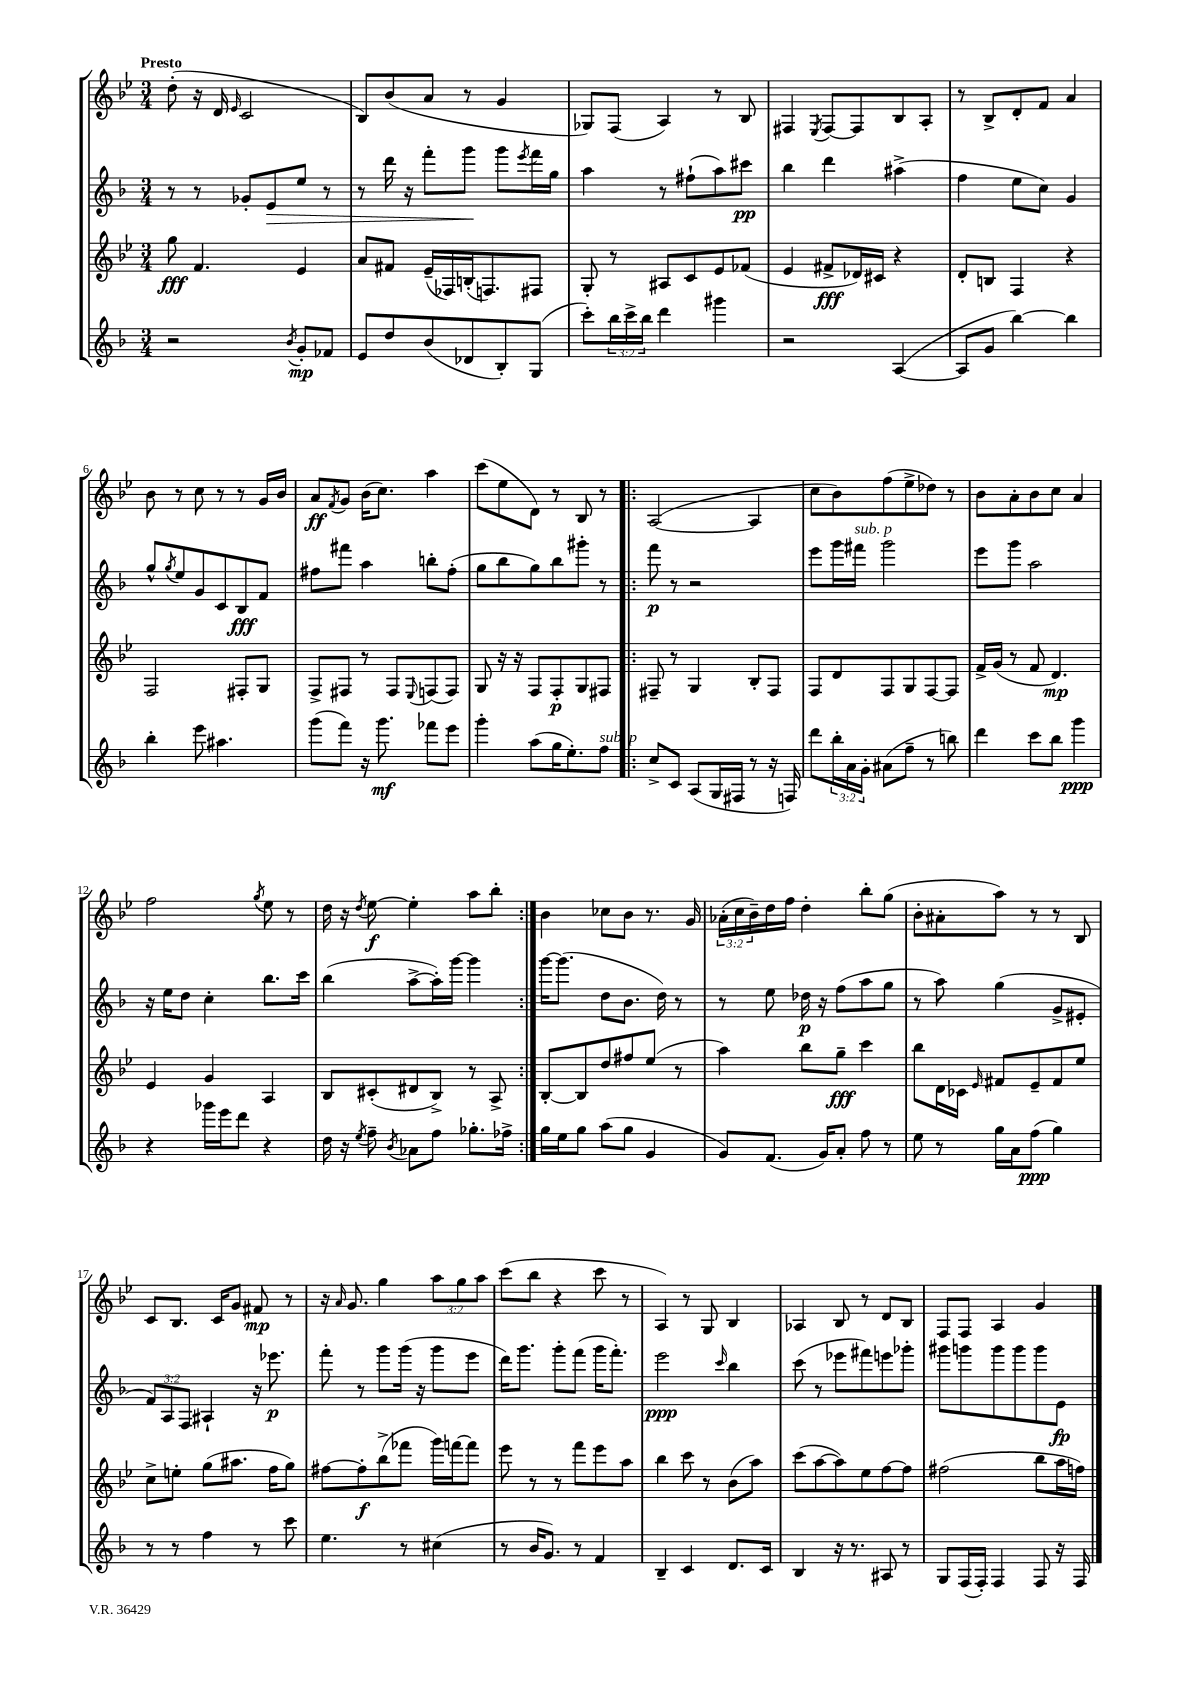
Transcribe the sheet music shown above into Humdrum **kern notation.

**kern	**kern	**kern	**kern
*staff4	*staff3	*staff2	*staff1
*clefG2	*clefG2	*clefG2	*clefG2
*k[b-]	*k[b-e-]	*k[b-]	*k[b-e-]
*M3/4	*M3/4	*M3/4	*M3/4
2r	8gg	8r	(8dd'
.	4.f	8r	16r
.	.	.	16d
.	.	.	16qqe-
.	.	8g-'	2c
.	.	8e	.
8qb-	.	.	.
8g'	4e-	8ee	.
8f-	.	8r	.
=	=	=	=
8e	8a	8r	8B-)
8dd	8f#	16ddd	(8b-
.	.	16r	.
(8b-	(16e-~	8fff'	8a
.	16F-)	.	.
8d-	(16B'	8ggg	8r
.	8.F)	.	.
8B-')	.	8ggg	4g
.	.	8qeee	.
(8G	8F#	16fff	.
.	.	16gg	.
=	=	=	=
8ccc')	8G'	4aa	8G-)
24bb-	8r	.	(8F
24ccc^	.	.	.
24bb-	.	.	.
4ddd	8A#	8r	4A)
.	8c	(8ff#`	.
4ggg#	8e-	8aa)	8r
.	(8f-	8ccc#	8B-
=	=	=	=
2r	4e-	4bb-	4F#
.	.	.	8qE-
.	8f#^	4ddd	[8F#
.	16d-)	.	8F#]
.	16c#	.	.
([4A	4r	(4aa#^	8B-
.	.	.	8A'
=	=	=	=
8A]	8d'	4ff	8r
8g	8B	.	8B-^
[4bb-)	4F	8ee	8d'
.	.	8cc)	8f
4bb-]	4r	4g	4a
=	=	=	=
4bb-'	2F	8gg^^	8b-
.	.	8qgg	.
.	.	8ee	8r
8eee	.	8g	8cc
4.aa#	.	8c	8r
.	8F#'	8B-	8r
.	8G	8f	16g
.	.	.	16b-
=	=	=	=
(8ggg	8F^	8ff#	8a
.	.	.	8qf
8fff)	8F#	8fff#	8g
16r	8r	4aa	(16b-
8.ggg	.	.	8.cc)
.	8F#	.	.
.	8qqE-	.	.
8fff-	(8F	8bb'	4aa
8eee	8F)	(8ff#'	.
=	=	=	=
4ggg'	8G	8gg	(8ccc
.	16r	8bb-	8ee-
.	16r	.	.
(8aa	8F	8gg)	8d)
16gg	8F'	8bb-	8r
8.ee')	.	.	.
.	8G	8ggg#'	8B-
8ff	8F#	8r	8r
=!|:	=!|:	=!|:	=!|:
8cc^	8F#~	8fff	([2A
8c	8r	8r	.
(8A	4G	2r	.
16G	.	.	.
16F#	.	.	.
8r	8B-'	.	4A]
16r	8F#	.	.
16F)	.	.	.
=	=	=	=
8ddd	8F	8eee	8cc
24bb-'	8d	16ggg	8b-)
24a	.	.	.
.	.	16fff#	.
24g'	.	.	.
(8a#	8F	2ggg	(8ff
8ff~	8G	.	8ee-^
8r	[8F	.	8dd-)
8bb)	8F]	.	8r
=	=	=	=
4ddd	16f^	8eee	8b-
.	(16g	.	.
.	8r	8ggg	8a'
8ccc	8f	2aa	8b-
8bb-	4.d)	.	8cc
4ggg	.	.	4a
=	=	=	=
4r	4e-	16r	2ff
.	.	16ee	.
.	.	8dd	.
16ggg-	4g	4cc'	.
16eee	.	.	.
8ddd	.	.	.
.	.	.	8qgg
4r	4A	8.bb-	8ee-
.	.	.	8r
.	.	16ccc	.
=	=	=	=
16dd	8B-	(4bb-	16dd
16r	.	.	16r
8qee	.	.	8qdd
8ff~	(8c#'	.	[8ee-
8qb-	.	.	.
8a-	8d#	[8aa^	4ee-']
8ff	8B-^)	16aa'])	.
.	.	[16ggg	.
8.gg-'	8r	4ggg]	8aa
.	8A^	.	8bb-'
16ff-^	.	.	.
=:|!	=:|!	=:|!	=:|!
16gg	[8B-'	[16ggg	4b-
16ee	.	(8.ggg]	.
8gg	8B-]	.	.
(8aa	8dd	8dd	8cc-
8gg	8ff#	8.b-	8b-
4g	(8ee-	.	8.r
.	.	16dd)	.
.	8r	8r	.
.	.	.	16g
=	=	=	=
8g)	4aa)	8r	(24a-'
.	.	.	24cc
.	.	.	24b-~)
(8.f	.	8ee	16dd
.	.	.	16ff
.	8bb-	16dd-	4dd'
16g)	.	16r	.
8a'	8gg~	(8ff	.
8ff	4ccc	8aa	8bb-'
8r	.	8gg	(8gg
=	=	=	=
8ee	8bb-	8r	8b-'
8r	16d	8aa)	8a#'
.	16c-	.	.
.	16qqe-	.	.
16gg	8f#	(4gg	8aa)
16a	.	.	.
(8ff	8e-~	.	8r
4gg)	8f#	8g^	8r
.	8ee-	8e#'	8B-
=	=	=	=
8r	8cc^	12f)	8c
.	.	12A	.
8r	8ee'	.	8.B-
.	.	12F	.
4ff	(8gg	4A#`	.
.	.	.	16c
.	8.aa#	.	8g
8r	.	16r	8f#
.	16ff	8.eee-	.
8ccc	8gg)	.	8r
=	=	=	=
4.ee	[8ff#	8fff'	16r
.	.	.	16qqa
.	.	.	8.g
.	8ff#']	8r	.
.	(8bb-^	8ggg	4gg
8r	8fff-	(16ggg	.
.	.	16r	.
(4cc#	16ggg)	8ggg	12aa
.	[16fff	.	.
.	.	.	12gg
.	8fff]	8eee	.
.	.	.	12aa
=	=	=	=
8r	8eee-	16ddd)	(8ccc
.	.	8.ggg	.
16b-	8r	.	8bb-
8.g)	.	.	.
.	8r	8ggg'	4r
8r	8fff	(8fff	.
4f	8eee-	16ggg	8ccc
.	.	8.fff')	.
.	8aa	.	8r
=	=	=	=
4B-~	4bb-	2eee	4A)
4c	8ccc	.	8r
.	8r	.	8G
.	.	16qqccc	.
8.d	(8b-	4bb-	4B-
.	8aa)	.	.
16c	.	.	.
=	=	=	=
4B-	(8ccc	(8ccc	4A-
.	[8aa	8r	.
16r	8aa])	8eee-	8B-
8.r	.	.	.
.	8ee-	8fff#)	8r
8A#	[8ff	8eee	8d
8r	8ff]	8ggg-'	8B-
=	=	=	=
8G	(2ff#	8ggg#	8F
(16F	.	8ggg	8F
16F')	.	.	.
4F	.	8ggg	4A
.	.	8ggg	.
8F	8bb-	8ggg	4g
16r	16aa	8e	.
16F	16ff)	.	.
==	==	==	==
*-	*-	*-	*-
